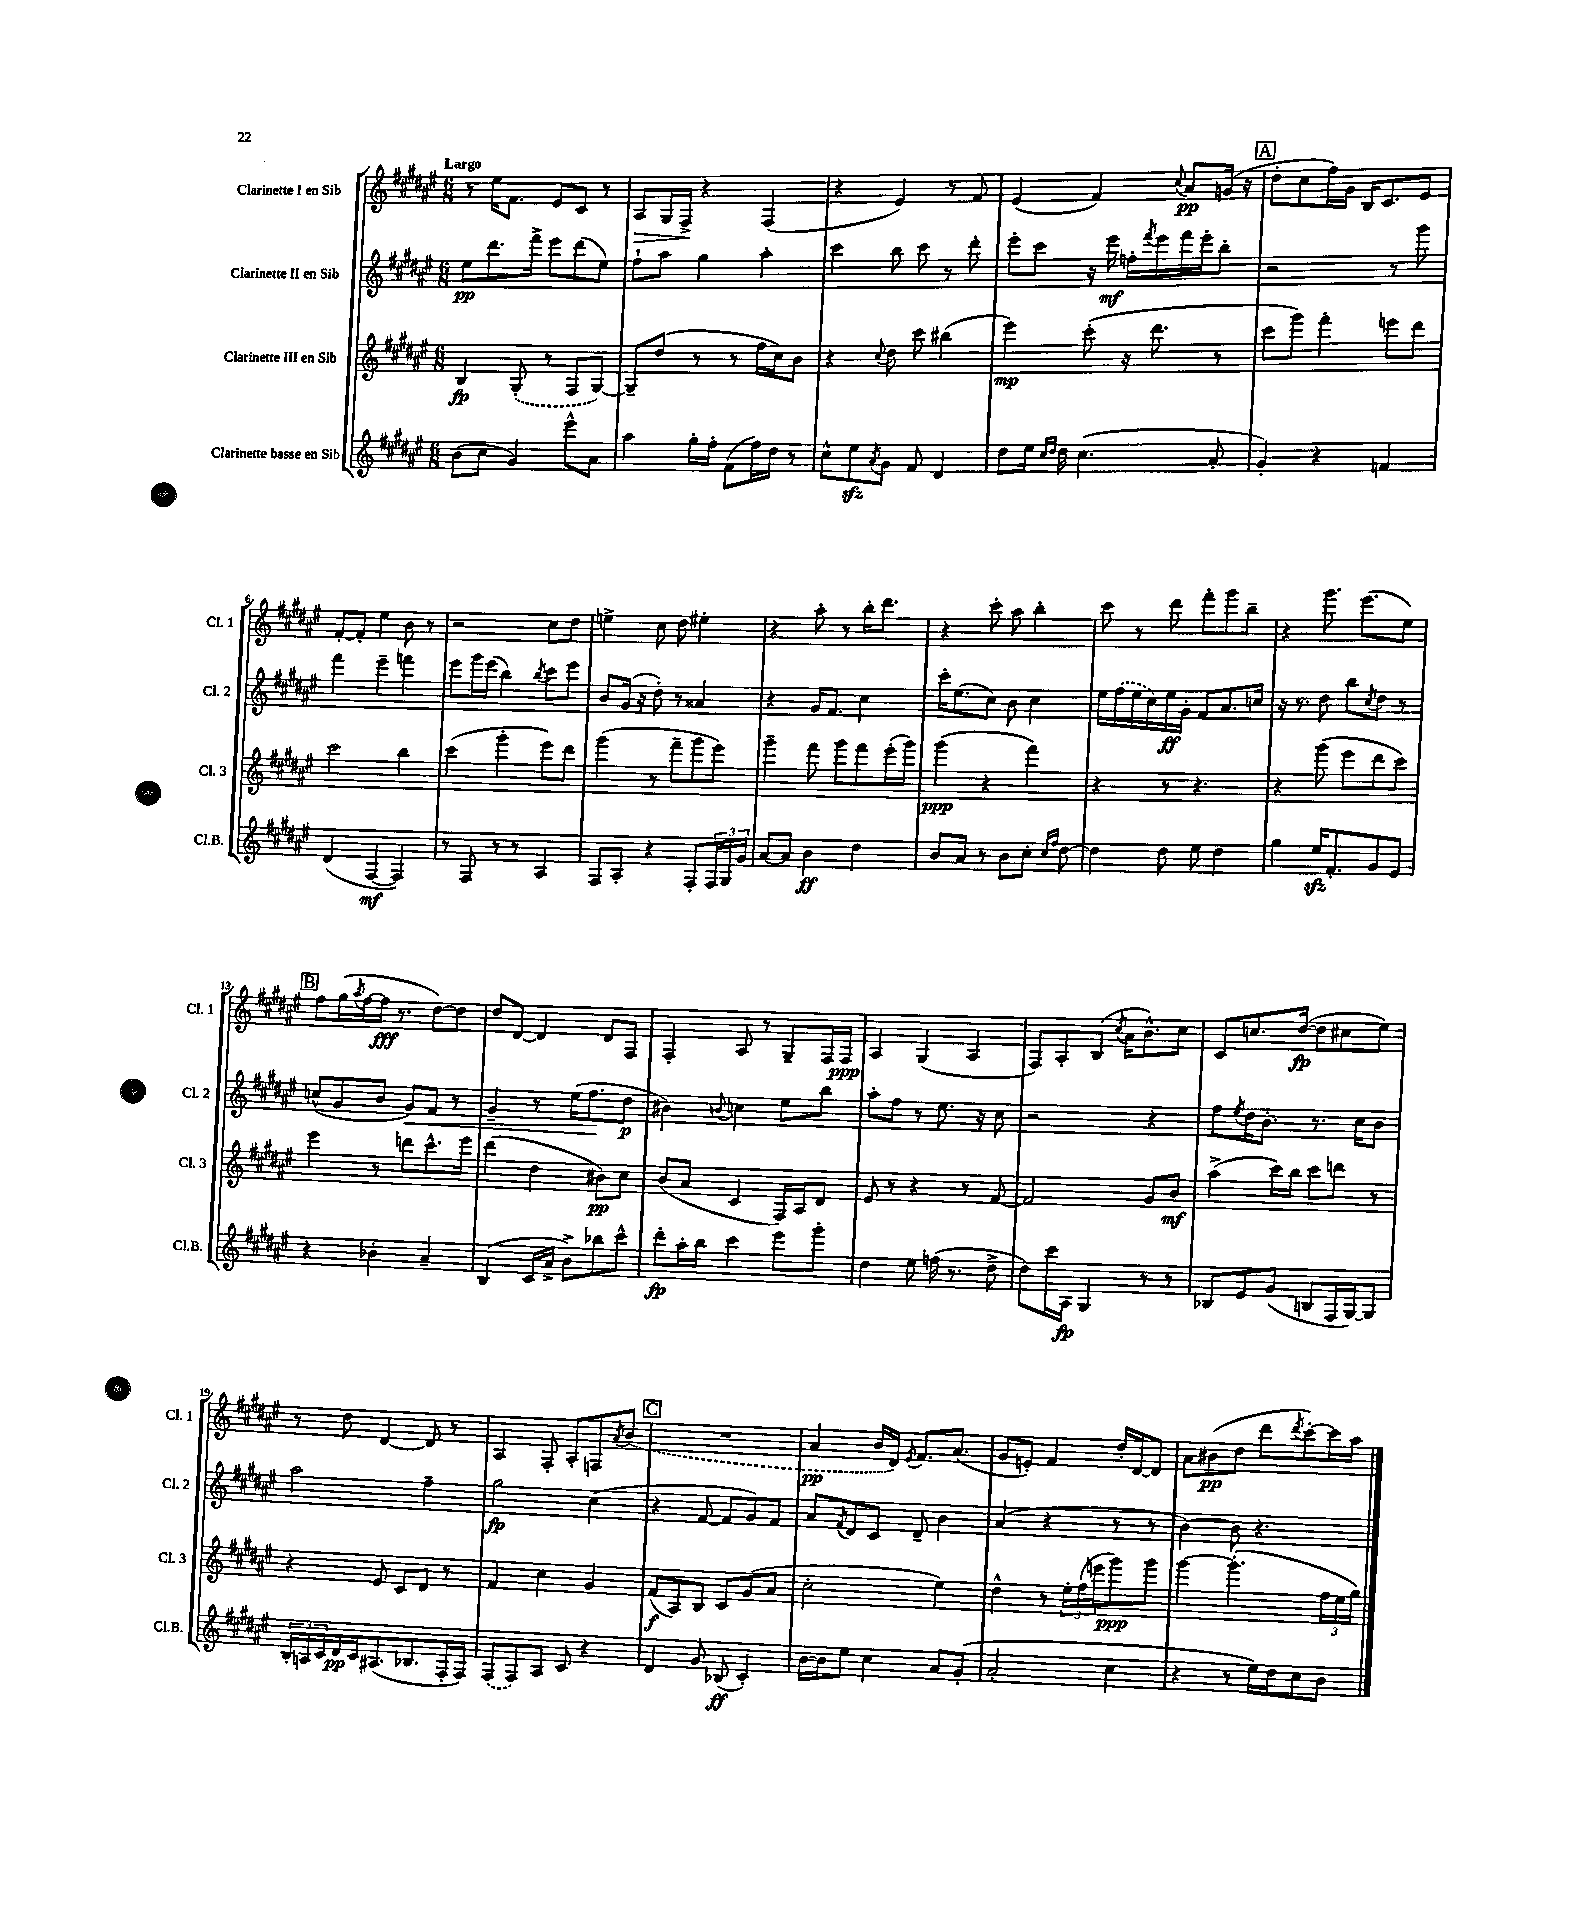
<<
\new StaffGroup <<
\new Staff = "s0" \with { instrumentName = "Clarinette I en Sib" shortInstrumentName = "Cl. 1" } {
    \clef treble \key fis \major \numericTimeSignature \time 6/8 \tempo "Largo"
    r8 eis''16 fis'8. eis'8 cis'8 r8 |
    ais8\> gis16 fis16->\! r4 fis4( |
    r4 eis'4) r8 fis'8 |
    eis'4( fis'4) \appoggiatura { cis''8 } ais'8\pp g'16( r16 |
    \mark \markup { \box "A" } dis''8-. cis''8 fis''16) gis'16 b16 cis'8. eis'8 |
    fis'8~-. fis'8-. eis''4 b'8 r8 |
    r2 cis''8 dis''8 |
    e''4-> cis''8 dis''8 eis''4-. |
    r4 ais''8-. r8 b''16-. dis'''8. |
    r4 cis'''8-. ais''8 b''4-. |
    cis'''8 r8 dis'''8 fis'''8-. gis'''8 b''8-- |
    r4 gis'''8. eis'''8.( eis''8) |
    \mark \markup { \box "B" } fis''8 gis''16( \acciaccatura { ais''8 } fis''16~ fis''16\fff r8. dis''8~) dis''8 |
    dis''8 dis'8~ dis'4 dis'8 fis8 |
    fis4-. ais8 r8 gis8-- fis16 fis16\ppp |
    ais4 gis4( ais4 |
    fis8) ais8-. b8( \acciaccatura { cis''8 } ais'16 b'8.-^) cis''8 |
    cis'8 c''8. dis''16~\fp( dis''8 cis''8 eis''8) |
    r8 dis''8 dis'4~ dis'8 r8 |
    ais4 fis8-. ais8-. f8 \acciaccatura { ais'8 } \once \slurDashed b'8( |
    \mark \markup { \box "C" } R2. |
    ais'4\pp b'16 dis'16) \acciaccatura { eis'8 } fis'8. ais'8.( |
    gis'8 e'8-.) fis'4 dis''16-. dis'16~ dis'8 |
    ais'8 bis'8\pp( dis''8 dis'''8 \acciaccatura { dis'''8 } cis'''8~-.) cis'''16 ais''16 \bar "|." |
}
\new Staff = "s1" \with { instrumentName = "Clarinette II en Sib" shortInstrumentName = "Cl. 2" } {
    \clef treble \key fis \major \numericTimeSignature \time 6/8
    eis''8\pp dis'''8. fis'''16-> eis'''8 dis'''8( eis''8) |
    fis''8-! ais''8 gis''4 ais''4-. |
    cis'''4 b''8 cis'''8 r8 dis'''8-. |
    eis'''8-. cis'''8 r16 eis'''16\mf f''16-. \acciaccatura { fis'''8 } eis'''16 fis'''16 eis'''16-. b''8-. |
    \mark \markup { \box "A" } r2 r8 gis'''8 |
    fis'''4 eis'''4-- f'''4 |
    eis'''8 gis'''16 eis'''16( b''4) \acciaccatura { b''8 } cis'''8 eis'''8 |
    b'8 gis'16( r16 dis''8-.) r8 aisis'4 |
    r4 gis'16 fis'8. cis''4 |
    cis'''16-. eis''8.( cis''8) b'8 cis''4 |
    eis''16 \once \slurDashed fis''16( eis''16 cis''16) eis''16\ff gis'16-. fis'8 ais'8. c''16 |
    r16 r8. dis''8 b''8 \acciaccatura { cis''8 } dis''8 r8 |
    \mark \markup { \box "B" } c''8-^( gis'8 b'8 gis'8\<) fis'8 r8 |
    gis'4-- r8 eis''16( fis''8.\! dis''8\p |
    bis'4) \appoggiatura { b'8 } c''4 eis''8 b''8 |
    ais''8-. fis''8 r8 eis''8. r16 cis''8 |
    r2 r4 |
    fis''8 \acciaccatura { eis''8 } dis''16 b'8.-. r8. cis''16 b'8 |
    ais''2 fis''4-- |
    gis''2\fp cis''4( |
    \mark \markup { \box "C" } r4 fis'8~ fis'8 gis'8) fis'8 |
    ais'8 \acciaccatura { fis'8 } dis'8 cis'8 dis'8-- b'4 |
    ais'4( r4 r8 r8 |
    b'4~) b'8 r4. \bar "|." |
}
\new Staff = "s2" \with { instrumentName = "Clarinette III en Sib" shortInstrumentName = "Cl. 3" } {
    \clef treble \key fis \major \numericTimeSignature \time 6/8
    b4\fp \once \slurDashed gis8-.( r8 fis8 gis8~) |
    gis8-- dis''8( r8 r8 fis''16 cis''16) b'8 |
    r4 \appoggiatura { cis''8 } dis''8 cis'''8 bis''4( |
    eis'''4\mp) cis'''8-.( r16 dis'''8. r8 |
    \mark \markup { \box "A" } cis'''8 gis'''8) fis'''4-. e'''8 dis'''8 |
    cis'''2 b''4 |
    cis'''4( gis'''4-. eis'''8) dis'''8 |
    gis'''4( r8 fis'''8-- gis'''8 eis'''8) |
    gis'''4-- fis'''8 gis'''8 fis'''8 eis'''16-.( gis'''16) |
    gis'''4\ppp( r4 fis'''4) |
    r4 r8 r4. |
    r4 gis'''8( eis'''8 dis'''8 cis'''8) |
    \mark \markup { \box "B" } eis'''4 r8 d'''8 cis'''8.-^ eis'''16 |
    dis'''4( dis''4 bis'8\pp) cis''8 |
    b'8( ais'8 cis'4 fis16) ais16 dis'8 |
    eis'8 r8 r4 r8 fis'8~ |
    fis'2 gis'8 b'8\mf |
    ais''4->( cis'''16) b''16 cis'''8 d'''8 r8 |
    r4 eis'8 cis'8 dis'8 r8 |
    fis'4 cis''4 gis'4 |
    \mark \markup { \box "C" } fis'8\f( ais8) b8 cis'8 gis'8( ais'8 |
    cis''2-. eis''4) |
    dis''4-^ r8 \tuplet 3/2 { eis''16-. fis''16( e'''16 } gis'''8\ppp) gis'''8 |
    gis'''4~ gis'''4.-.( \tuplet 3/2 { fis''16 eis''16 gis''16) } \bar "|." |
}
\new Staff = "s3" \with { instrumentName = "Clarinette basse en Sib" shortInstrumentName = "Cl.B." } {
    \clef treble \key fis \major \numericTimeSignature \time 6/8
    b'8( cis''8 gis'4) eis'''8-^ ais'8 |
    ais''4 gis''16-. fis''16-. fis'8( fis''16) dis''16 r8 |
    cis''8-^ eis''8\sfz \acciaccatura { ais'8 } gis'8 fis'8 dis'4 |
    dis''8 eis''16 \grace { cis''16 dis''16 } dis''16 cis''4.( ais'8-. |
    \mark \markup { \box "A" } gis'4-.) r4 f'4 |
    dis'4( fis4~\mf fis4) |
    r8 fis8 r8 r8 ais4 |
    fis8 ais8-. r4 fis8-. \tuplet 3/2 { fis16 gis16 gis'16 } |
    ais'8~ ais'8 b'4\ff dis''4 |
    b'8 ais'8 r8 b'8 cis''8-. \grace { cis''16 fis''16 } dis''8~ |
    dis''4 dis''8 eis''8 dis''4 |
    gis''4 eis''16\sfz fis'8.-. gis'8 eis'8 |
    \mark \markup { \box "B" } r4 bes'4-. ais'4-- |
    b4( cis'16 ais'16-> b'8->) bes''8 cis'''8-^ |
    dis'''8-.\fp ais''16-. b''16 cis'''4 eis'''8 gis'''8-. |
    dis''4 eis''8 f''16( r8. dis''8-> |
    dis''8) cis'''16 ais16\fp gis4 r8 r8 |
    bes8 eis'8 gis'8( b8 fis16 gis16~) gis8 |
    \tuplet 3/2 { b16-. a16 cis'16 } dis'16\pp cis'16 ais8.( bes8. fis16-. fis16) |
    \once \slurDashed fis8( fis8) ais8 cis'8 r4 |
    \mark \markup { \box "C" } dis'4 gis'8 bes8\ff( cis'4-.) |
    b'16~ b'16 eis''8 cis''4 ais'8 gis'8-.( |
    ais'2-. cis''4 |
    r4 r8 eis''16) dis''16 cis''8 b'8 \bar "|." |
}
>>
>>
